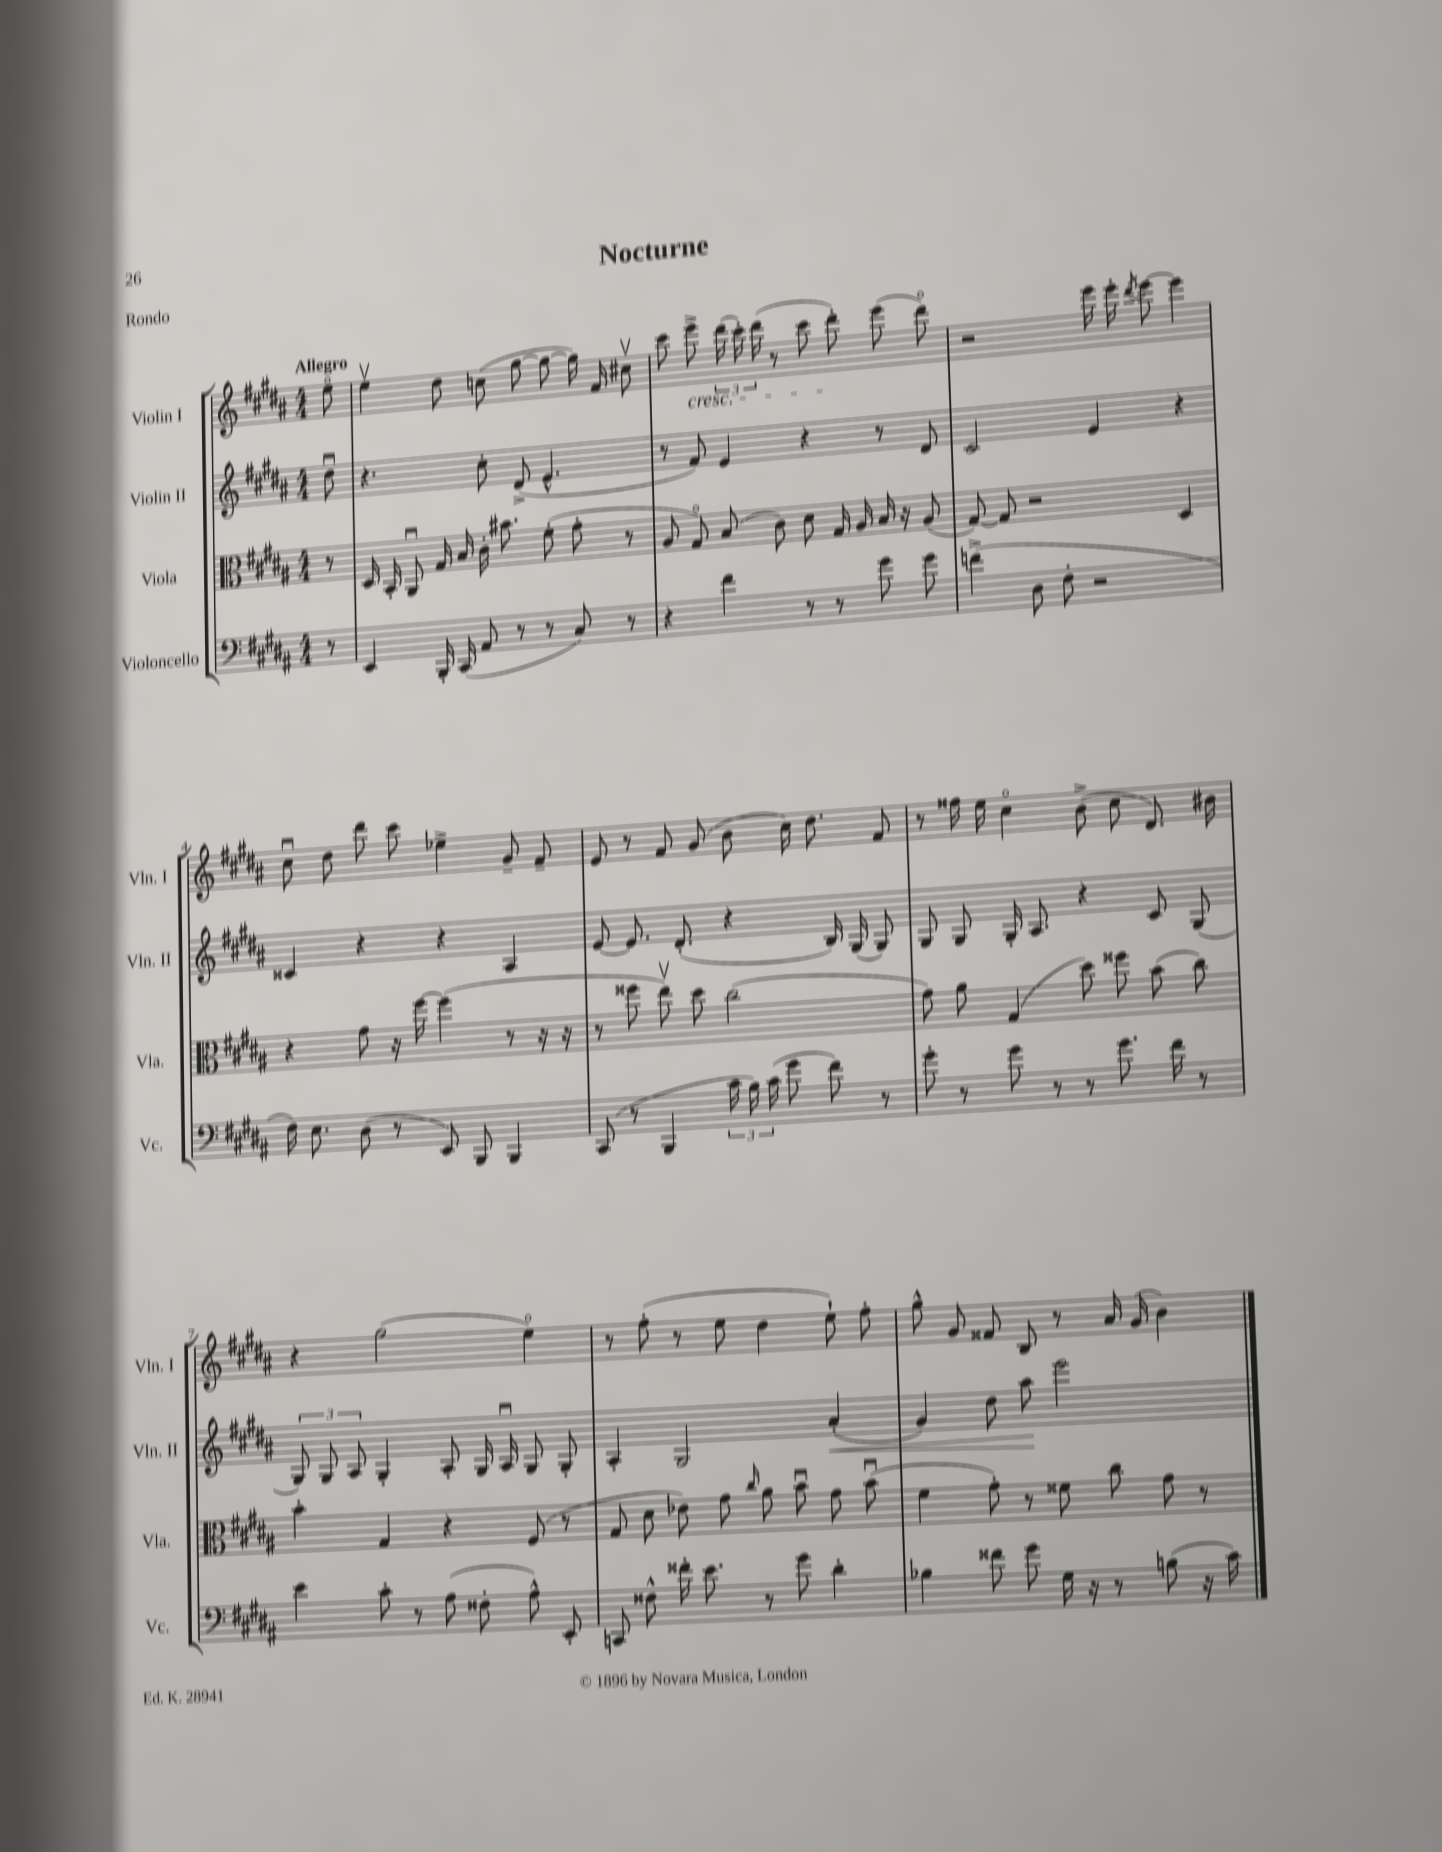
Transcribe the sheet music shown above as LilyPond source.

\header { title = "Nocturne" piece = "Rondo" }
<<
\new StaffGroup <<
\new Staff = "s0" \with { instrumentName = "Violin I" shortInstrumentName = "Vln. I" } {
    \clef treble \key b \major \numericTimeSignature \time 4/4 \partial 8 \tempo "Allegro"
    \autoBeamOff e''8\flageolet |
    e''4\upbow dis''8 c''8( gis''8~ gis''8~ gis''16) fis'16 cis''8\upbow |
    cis'''8 e'''8->\cresc \tuplet 3/2 { dis'''16( cis'''16-.) dis'''16( } r8 cis'''8 dis'''8-.\!) e'''8( dis'''8\flageolet) |
    r2 e'''16 e'''16-. \acciaccatura { dis'''8 } e'''8~ e'''4 |
    cis''8\downbow dis''8 dis'''8 cis'''8 ees''4-> gis'8-- fis'8-- |
    e'8 r8 fis'8 gis'8( b'8 cis''16) dis''8. fis'8 |
    r8 fisis''16 e''16 cis''4\flageolet b'8->( cis''8 dis'8.) bis'16 |
    r4 gis''2( e''4\flageolet) |
    r8 fis''8-.( r8 e''8 dis''4 e''8-!) fis''8-. |
    gis''8-^ gis'8 fisis'8 b8 r8 ais'16 gis'16( b'4) \bar "|." |
}
\new Staff = "s1" \with { instrumentName = "Violin II" shortInstrumentName = "Vln. II" } {
    \clef treble \key b \major \numericTimeSignature \time 4/4 \partial 8
    \autoBeamOff dis''8\downbow |
    r4. cis''8-. dis'8->( e'4.-^ |
    r8 fis'8) e'4 r4 r8 dis'8 |
    cis'2 e'4 r4 |
    cisis'4 r4 r4 ais4 |
    e'8~ e'8. dis'8.-.( r4 b16) gis16( gis8) |
    gis8 gis8 gis16-. ais8. r4 cis'8 gis8( |
    \tuplet 3/2 { gis8) gis8 ais8 } gis4-. ais8-. gis16 ais16\downbow gis8 gis8-. |
    ais4-. gis2 ais'4-.\<( |
    gis'4) dis''8 ais''8\! e'''2 \bar "|." |
}
\new Staff = "s2" \with { instrumentName = "Viola" shortInstrumentName = "Vla." } {
    \clef alto \key b \major \numericTimeSignature \time 4/4 \partial 8
    \autoBeamOff r8 |
    dis16 b,16-. ais,8\downbow gis16 b16 cis'16-. bis'8. fis'8-.( gis'8-. r8 |
    ais8 gis8\flageolet) b8( cis'8) dis'8 gis16 ais16 b16 r16 ais8( |
    gis8~) gis8 r2 dis4 |
    r4 gis'8 r16 fis''16~ fis''4( r8 r16 r16 |
    r8 fisis''8 e''8\upbow) dis''8 cis''2( |
    gis'8) ais'8 gis4( dis''8) fisis''8 b'8( cis''8) |
    b'4-. gis4 r4 fis8( r8 |
    gis8 dis'8 ees'8) gis'8 \grace { cis''16 } ais'8 b'8\downbow gis'8 b'8\downbow( |
    fis'4 gis'8-.) r8 fisis'8 cis''8 gis'8 r8 \bar "|." |
}
\new Staff = "s3" \with { instrumentName = "Violoncello" shortInstrumentName = "Vc." } {
    \clef bass \key b \major \numericTimeSignature \time 4/4 \partial 8
    \autoBeamOff r8 |
    e,4 b,,16-. cis,16( ais,8 r8 r8 cis8) r8 |
    r4 fis'4 r8 r8 gis'8 gis'8 |
    f'4->( dis8 fis8-. r2 |
    fis16) e8. dis8( r8 e,8) b,,8 b,,4 |
    cis,8( r8 b,,4 \tuplet 3/2 { cis'16 b16) cis'16( } gis'8 fis'8) r8 |
    gis'8-. r8 gis'8 r8 r8 gis'8. fis'16 r8 |
    e'4 cis'8-. r8 ais8( fisis8-. ais8-^) e,8-. |
    c,8 fisis8-^ fisis'16-. e'8. r8 gis'8 dis'4-. |
    bes4 fisis'8 gis'8 gis16 r16 r8 b8( r16 cis'16) \bar "|." |
}
>>
>>
